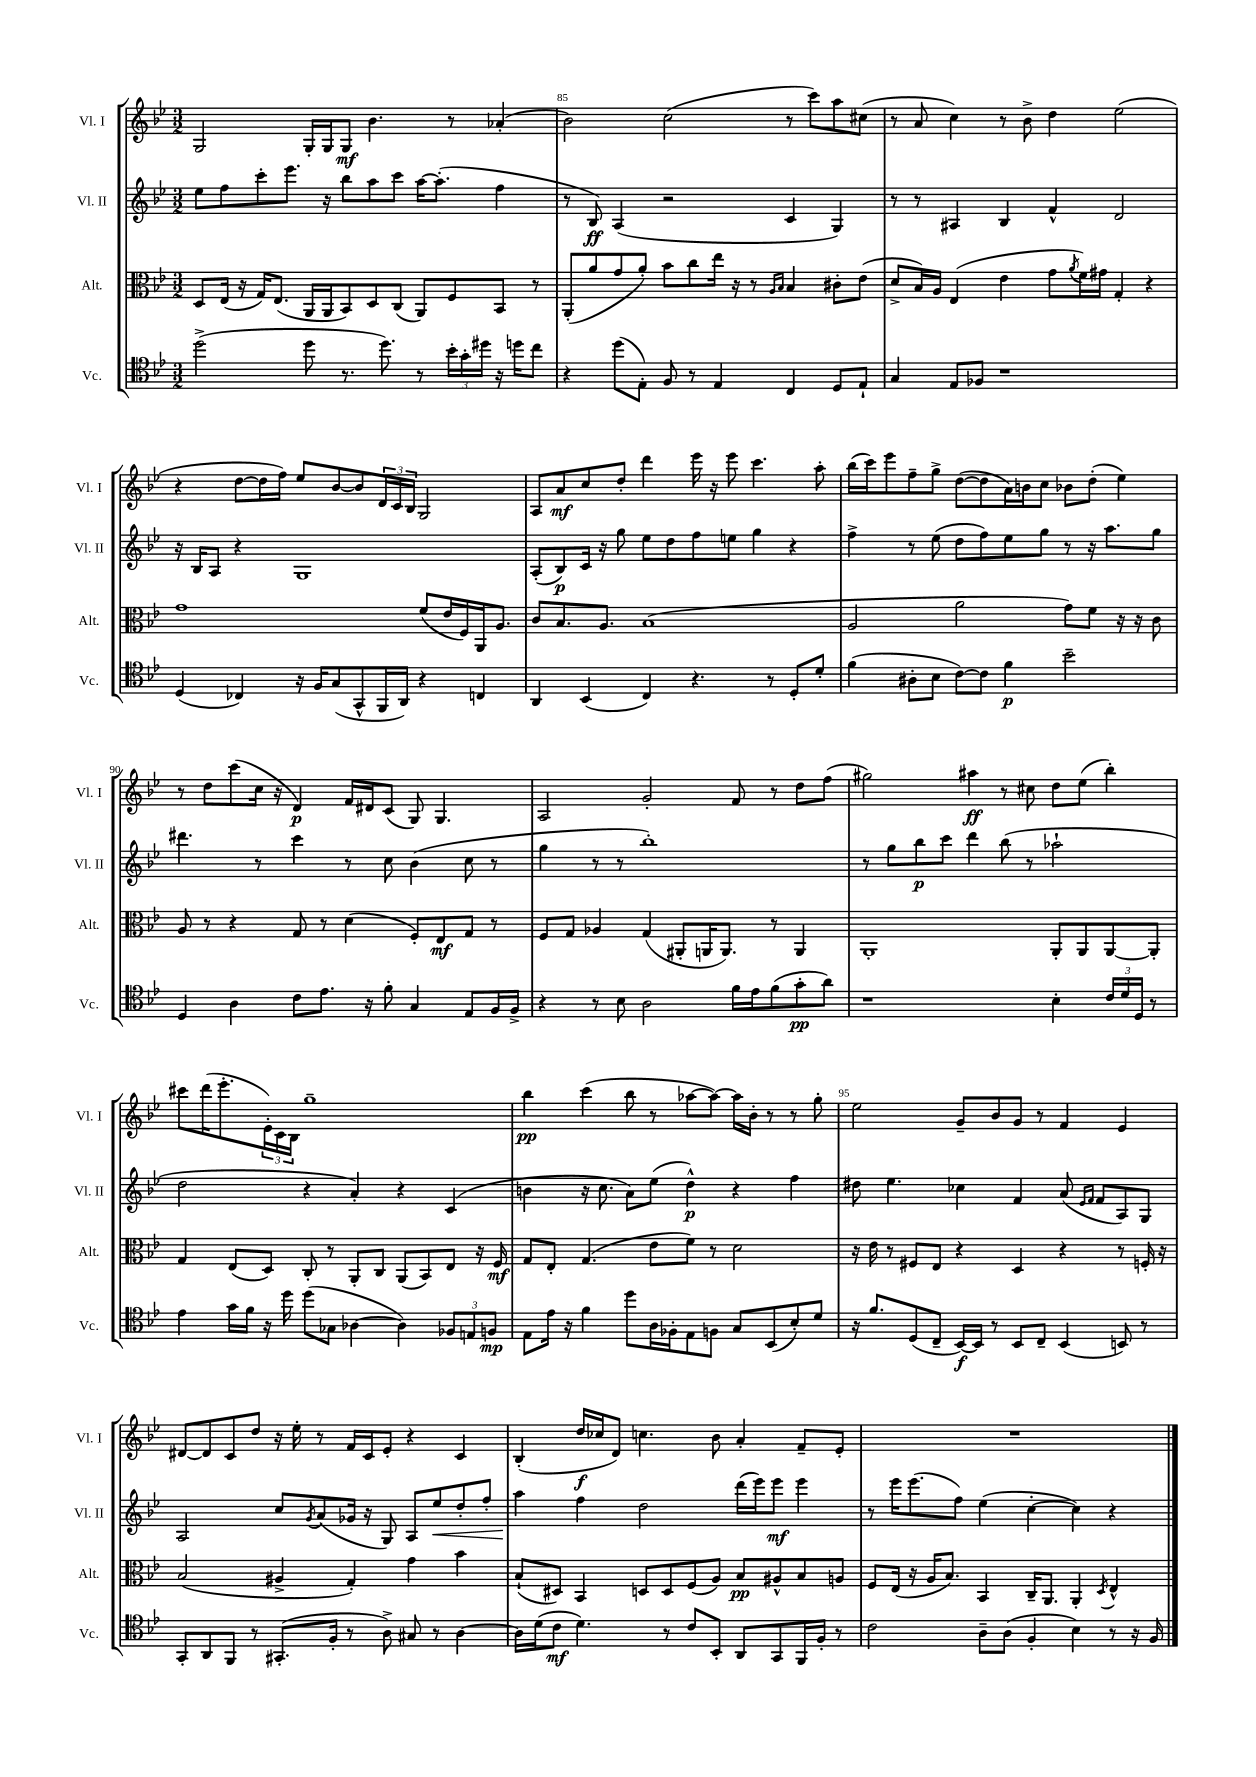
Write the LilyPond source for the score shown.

<<
\new StaffGroup <<
\new Staff = "s0" \with { instrumentName = "Vl. I" shortInstrumentName = "Vl. I" } {
    \clef treble \key bes \major \numericTimeSignature \time 3/2
    g2 g16-. g16 g8\mf bes'4. r8 aes'4-.( |
    bes'2) c''2( r8 c'''8) a''8 cis''8( |
    r8 a'8 c''4) r8 bes'8-> d''4 ees''2( |
    r4 d''8~ d''16 f''16) ees''8 bes'8~ bes'8 \tuplet 3/2 { d'16 c'16 bes16 } g2 |
    a8 a'8\mf c''8 d''8-. d'''4 ees'''16 r16 ees'''8 c'''4. a''8-. |
    bes''16( c'''16) ees'''8 f''8-- g''8-> d''8~( d''8 a'16) b'16 c''8 bes'8 d''8-.( ees''4) |
    r8 d''8 c'''8( c''16 r16 d'4\p) f'16 dis'16 c'8( g8) g4. |
    a2 g'2-. f'8 r8 d''8 f''8( |
    gis''2) ais''4\ff r8 cis''8 d''8 ees''8( bes''4-.) |
    cis'''8 d'''16( ees'''8.-. \tuplet 3/2 { ees'16-.) c'16 bes16 } g''1-- |
    bes''4\pp c'''4( bes''8 r8 aes''8~ aes''8~) aes''16 bes'16-. r8 r8 g''8-. |
    ees''2 g'8-- bes'8 g'8 r8 f'4 ees'4 |
    dis'8~ dis'8 c'8 d''8 r16 ees''16-. r8 f'16 c'16 ees'8-. r4 c'4 |
    bes4-.( d''16\f ces''16 d'8) c''4. bes'8 a'4-. f'8-- ees'8-. |
    R1. \bar "|." |
}
\new Staff = "s1" \with { instrumentName = "Vl. II" shortInstrumentName = "Vl. II" } {
    \clef treble \key bes \major \numericTimeSignature \time 3/2
    ees''8 f''8 c'''8-. ees'''8. r16 bes''8 a''8 c'''8 a''16~ a''8.-.( f''4 |
    r8 bes8\ff) a4( r2 c'4 g4) |
    r8 r8 ais4 bes4 f'4-^ d'2 |
    r16 bes16 a8 r4 g1 |
    a8-.( bes8\p) c'16 r16 g''8 ees''8 d''8 f''8 e''8 g''4 r4 |
    f''4-> r8 ees''8( d''8 f''8) ees''8 g''8 r8 r16 a''8. g''8 |
    dis'''4. r8 c'''4 r8 c''8 bes'4( c''8 r8 |
    g''4 r8 r8 bes''1-.) |
    r8 g''8 bes''8\p c'''8 d'''4 bes''8( r8 aes''2-! |
    d''2 r4 a'4-.) r4 c'4( |
    b'4 r16 c''8. a'8) ees''8( d''4-^\p) r4 f''4 |
    dis''8 ees''4. ces''4 f'4 a'8( \grace { ees'16 f'16 } f'8 a8) g8 |
    a2 c''8 \acciaccatura { g'8 } a'8( ges'16 r16 g8) a8 ees''8\< d''8-. f''8-. |
    a''4\! f''4 d''2 d'''16( ees'''16) ees'''8\mf ees'''4 |
    r8 ees'''16 ees'''8.( f''8) ees''4( c''4~-. c''4) r4 \bar "|." |
}
\new Staff = "s2" \with { instrumentName = "Alt." shortInstrumentName = "Alt." } {
    \clef alto \key bes \major \numericTimeSignature \time 3/2
    d8 ees16( r16 g16) ees8.( a,16 a,16 bes,8) d8 c8( a,8) f8 bes,8 r8 |
    a,8-.( a'8 g'8 a'8-.) bes'8 c''8 ees''16 r16 r8 \grace { a16 bes16 } bes4 cis'8-. ees'8( |
    d'8-> bes16) a16 ees4( ees'4 g'8 \acciaccatura { a'8 } f'16) gis'16 g4-. r4 |
    g'1 f'8( ees'16 f16) a,16 a8. |
    c'8 bes8. a8. bes1( |
    a2 a'2 g'8) f'8 r16 r16 c'8 |
    a8 r8 r4 g8 r8 d'4( f8-.) ees8\mf g8 r8 |
    f8 g8 aes4 g4( ais,8-. a,16 a,8.) r8 a,4 |
    a,1-. a,8-. a,8 a,8~ a,8-. |
    g4 ees8( d8) c8-. r8 a,8-. c8 a,8( bes,8) ees8 r16 f16\mf |
    g8 ees8-. g4.( ees'8 f'8) r8 d'2 |
    r16 ees'16 r8 fis8 ees8 r4 d4 r4 r8 f16-. r16 |
    bes2( ais4-> g4-.) g'4 bes'4 |
    bes8-!( dis8) bes,4 d8 d8 f8( a8) bes8\pp ais8-^ bes8 a8 |
    f8 ees16( r16 a16 bes8.) bes,4 c16-- a,8. a,4-. \acciaccatura { d8 } ees4-^ \bar "|." |
}
\new Staff = "s3" \with { instrumentName = "Vc." shortInstrumentName = "Vc." } {
    \clef tenor \key bes \major \numericTimeSignature \time 3/2
    d''2->( d''8 r8. d''8.) r8 \tuplet 3/2 { bes'16-. g'16-. dis''16 } r16 d''16 c''8 |
    r4 d''8( ees8-.) f8 r8 ees4 c4 d8 ees8-! |
    g4 ees8 fes8 r1 |
    d4( ces4) r16 f16 g8( g,8-^ f,16 a,16) r4 c4 |
    a,4 bes,4( c4) r4. r8 d8-. d'8-. |
    f'4( ais8-. bes8 c'8~) c'8 f'4\p bes'2-- |
    d4 a4 c'8 ees'8. r16 f'8-. g4 ees8 f16 f16-> |
    r4 r8 bes8 a2 f'16 ees'16 f'8( g'8-.\pp a'8) |
    r1 bes4-. \tuplet 3/2 { c'16 d'16 d16 } r8 |
    ees'4 g'16 f'16 r16 d''16 d''8( ges8 aes4~ aes4) \tuplet 3/2 { fes8 e8 f8\mp } |
    ees8 ees'16 r16 f'4 d''8 a16 fes16-. ees8 f8 g8 bes,8( bes8-.) d'8 |
    r16 f'8. d8( c8-- bes,16~\f) bes,16 r8 bes,8 c8-- bes,4( b,8) r8 |
    g,8-. a,8 f,8 r8 gis,8.-.( f16-. r8 a8->) gis8 r8 a4~ |
    a16 d'16( c'8\mf d'4.) r8 c'8 bes,8-. a,8 g,8 f,16 f16-. r8 |
    c'2 a8-- a8( f4-. bes4) r8 r16 f16 \bar "|." |
}
>>
>>
\layout { \context { \Score currentBarNumber = #84 \override BarNumber.break-visibility = ##(#f #t #t) barNumberVisibility = #(every-nth-bar-number-visible 5) } }
